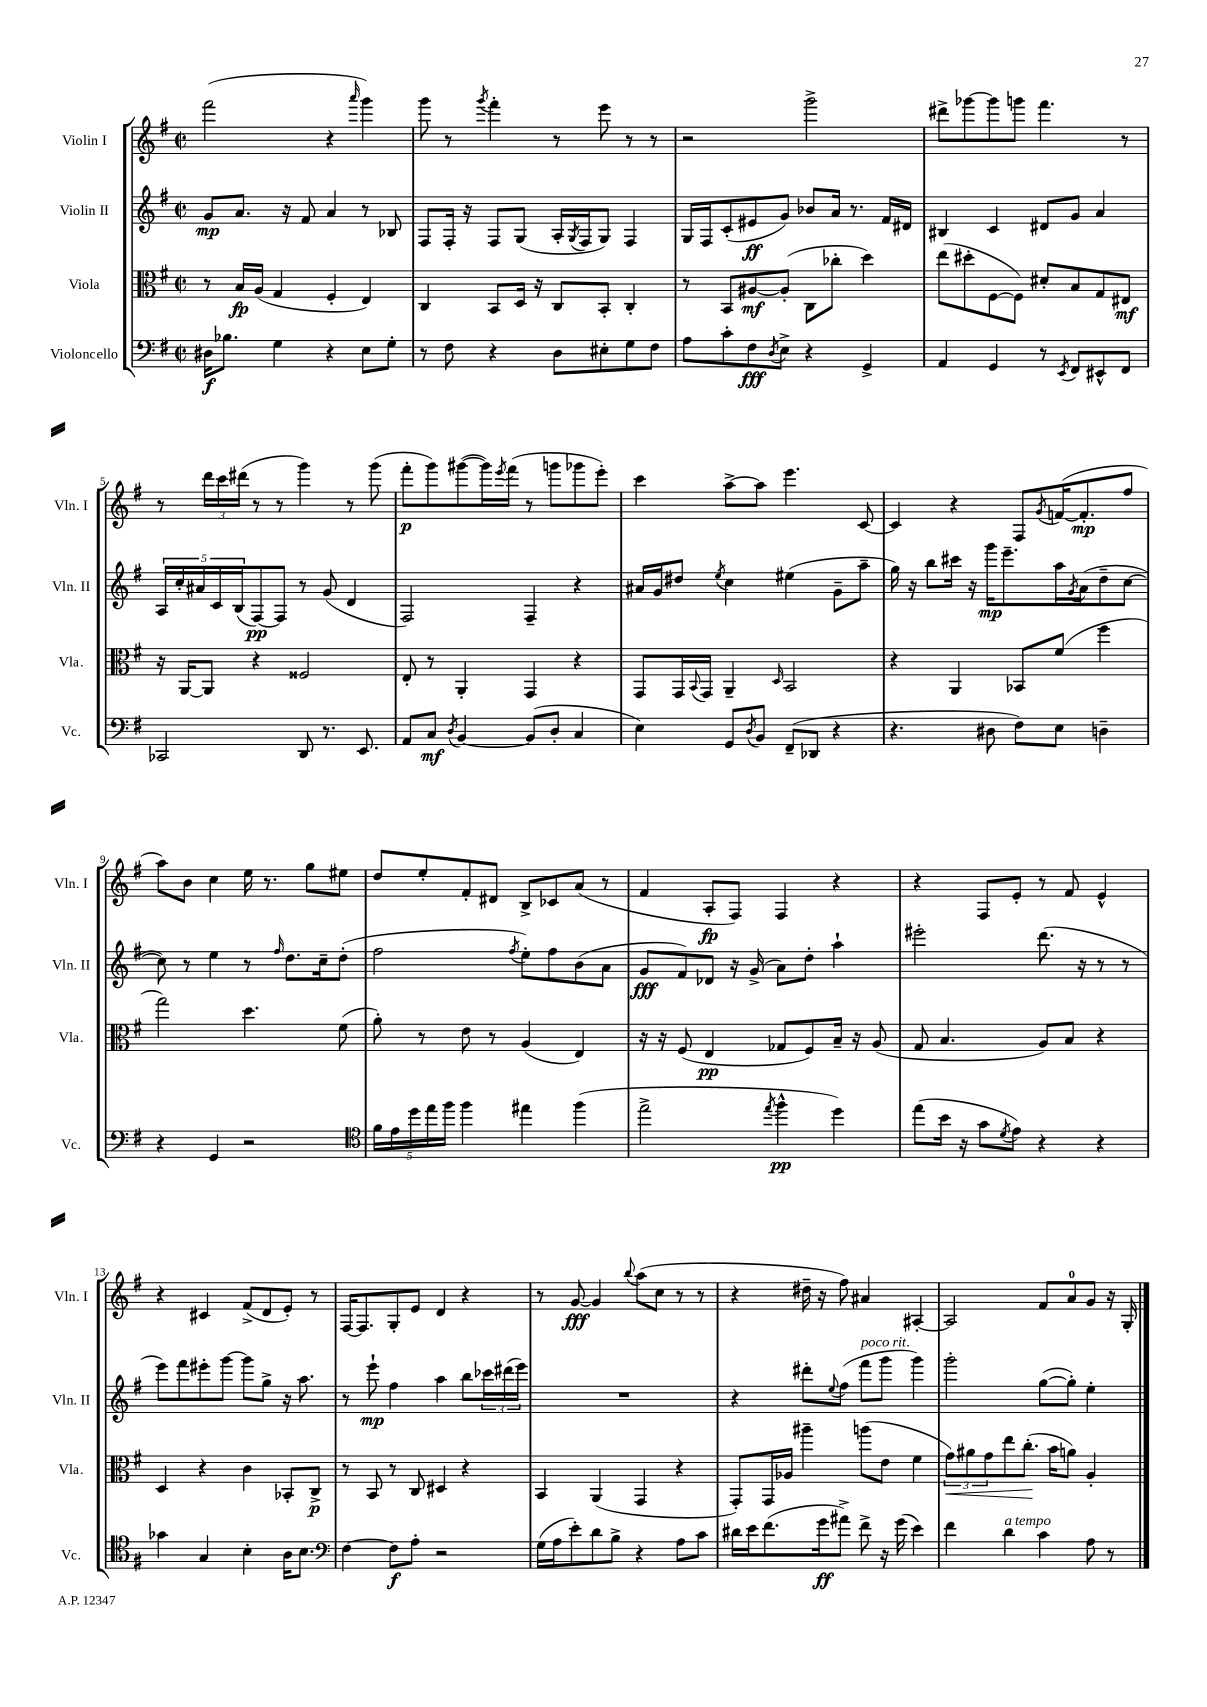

**kern	**kern	**kern	**kern
*staff4	*staff3	*staff2	*staff1
*clefF4	*clefC3	*clefG2	*clefG2
*k[f#]	*k[f#]	*k[f#]	*k[f#]
*M2/2	*M2/2	*M2/2	*M2/2
*met(c|)	*met(c|)	*met(c|)	*met(c|)
16D#\LK	8r	8g/L	(2fff#\
8.B-\J	.	.	.
.	16B/LL	8.a/J	.
.	(16A/JJ	.	.
4G\	4G/	.	.
.	.	16r	.
.	.	8f#/	.
4r	4F#'/	4a/	4r
.	.	.	16qqaaa/
8E\L	4E/)	8r	4ggg\)
8G'\J	.	8B-/	.
=	=	=	=
8r	4C/	8F#/L	8ggg\
8F#\	.	16F#'/Jk	8r
.	.	16r	.
.	.	.	8qggg/
4r	8BB/L	8F#/L	4fff#'\
.	16D/Jk	(8G/J	.
.	16r	.	.
8D\L	8C/L	16A'/LL	8r
.	.	8qG/	.
.	.	16F#/J	.
8E#'\	8BB'/J	8G/J)	8eee\
8G\	4C'/	4F#/	8r
8F#\J	.	.	8r
=	=	=	=
8A\L	8r	16G/LL	2r
.	.	16F#/J	.
8c'\	8BB/L	(8c'/	.
8F#\	[8A#/	8e#/	.
8qD/	.	.	.
8E^\J	(8A#'/]J	8g/J)	.
4r	8C\L	8b-/L	2ggg^\
.	8cc-'\J	16a/Jk	.
.	.	8.r	.
4GG^/	4dd\)	.	.
.	.	16f#/LL	.
.	.	16d#/JJ	.
=	=	=	=
4AA/	(8ee\L	4B#/	8ddd#^\L
.	8dd#'\	.	[8ggg-\
4GG/	[8F#\	4c/	8ggg-\]
.	8F#\]J)	.	8ggg\J
8r	8d#'/L	8d#/L	4.fff#\
8qEE/	.	.	.
8FF#/L	8B/	8g/J	.
8EE#^^/	8G/	4a/	.
8FF#/J	8E#/J	.	8r
=	=	=	=
2CC-/	16r	20A/LL	8r
.	.	20cc'/	.
.	[16AA/LK	.	.
.	.	20a#/	.
.	8AA/]J	.	24ddd\LL
.	.	20c/	.
.	.	.	24ccc\
.	.	(20B/J	.
.	.	.	(24ddd#\JJ
.	4r	[8F#/)	8r
.	.	8F#/]J	8r
8DD/	2F##/	8r	4ggg\)
8.r	.	(8g/	.
.	.	4d/	8r
8.EE/	.	.	.
.	.	.	(8ggg\
=	=	=	=
8AA/L	8E'/	2F#/)	8fff#'\L
8C/J	8r	.	8ggg\)
8qD/	.	.	.
[4BB/	4AA'/	.	([8ggg#\
.	.	.	16ggg#\]L)
.	.	.	8qeee/
.	.	.	(16fff#\JJ
(8BB/]L	4GG/	4F#~/	8r
8D'/J	.	.	8ggg\L
4C/	4r	4r	8ggg-\
.	.	.	8eee'\J)
=	=	=	=
4E\)	8GG/L	16a#/LL	4ccc\
.	.	16g/J	.
.	16GG/L	8dd#/J	.
.	8qqBB/	.	.
.	16GG/JJ	.	.
.	.	8qee/	.
8GG/L	4AA~/	4cc\	[8aa^\L
8qD/	.	.	.
8BB/J	.	.	8aa\]J
.	16qqD/	.	.
(8FF#~/L	2BB/	(4ee#\	4.eee\
8DD-/J	.	.	.
4r	.	8g~\L	.
.	.	8aa~\J	[8c/
=	=	=	=
4.r	4r	16gg\)	4c/]
.	.	16r	.
.	.	8bb\L	.
.	4AA/	16ccc#\Jk	4r
.	.	16r	.
8D#\	.	16ggg\LK	.
.	.	8.eee~\	.
8F#\L)	8BB-/L	.	8F#/L
.	.	.	8qg/
8E\J	(8f#/J	16aa\L	([16f/K
.	.	8qg/	.
.	.	(16a\J	8.f'/]
4D~\	4ff#\	8dd~\	.
.	.	[8cc\J	8ff#/J
=	=	=	=
4r	2gg\)	8cc\])	8aa\L)
.	.	8r	8b\J
4GG/	.	4ee\	4cc\
2r	4.dd\	8r	16ee\
.	.	.	8.r
.	.	16qqff#/	.
.	.	8.dd\L	.
.	.	.	8gg\L
.	.	16cc~\k	.
.	(8f#\	(8dd'\J	8ee#\J
=	=	=	=
*clefC4	*	*	*
20f#\LL	8a'\)	2ff#\	8dd/L
20e\	.	.	.
20dd\	.	.	.
.	8r	.	8ee'/
20ee\	.	.	.
20ff#\JJ	.	.	.
4ff#\	8e\	.	8f#'/
.	8r	.	8d#/J
.	.	8qff#/	.
4ee#\	(4A/	8ee'\L)	8B^/L
.	.	8ff#\	8c-/
(4ff#\	4E/)	(8b\	(8a/J
.	.	8a\J	8r
=	=	=	=
2ee^\	16r	8g/L	4f#/
.	16r	.	.
.	(8F#/	8f#/)	.
.	4E/	8d-/J	8A'/L
.	.	16r	8F#/J)
.	.	(16g^/	.
8qee/	.	.	.
4ff#^^\	8G-/L	8a\L)	4F#/
.	8F#/)	8dd'\J	.
4dd\)	16B~/Jk	4aa`\	4r
.	16r	.	.
.	(8A/	.	.
=	=	=	=
(8ee\L	8G/	2eee#'\	4r
16b\Jk	4.B/	.	.
16r	.	.	.
8g\L	.	.	8F#/L
8qd/	.	.	.
8e\J)	.	.	8e'/J
4r	8A/L)	(8.ddd\	8r
.	8B/J	.	8f#/
.	.	16r	.
4r	4r	8r	4e^^/
.	.	8r	.
=	=	=	=
4g-\	4D/	8eee\L)	4r
.	.	8fff#\	.
4G/	4r	8eee#'\	4c#/
.	.	[8ggg\J	.
4B'\	4c\	8ggg\]L	(8f#^/L
.	.	8gg^\J	8d/
16A\LK	8BB-'/L	16r	8e'/J)
8.B\J	.	8.aa\	.
.	8C^/J	.	8r
=	=	=	=
*clefF4	*	*	*
[4F#\	8r	8r	[16F#/LK
.	.	.	8.F#/]
.	8BB/	8eee`\	.
8F#\]L	8r	4ff#\	8G'/
8A'\J	8C/	.	8e/J
2r	4D#/	4aa\	4d/
.	4r	8bb\L	4r
.	.	24ccc-\L	.
.	.	(24ddd#\	.
.	.	24eee\JJ)	.
=	=	=	=
(16G\LL	4BB/	1r	8r
16A\J	.	.	.
8e'\)	.	.	[8g/
8d\	(4AA/	.	4g/]
8B^\J	.	.	.
.	.	.	8qqbb/
4r	4GG/	.	(8aa\L
.	.	.	8cc\J
8A\L	4r	.	8r
8c\J	.	.	8r
=	=	=	=
16d#\LL	8GG'/L)	4r	4r
16e\J	.	.	.
(8.f#\	16GG/L	.	.
.	16A-/JJ	.	.
.	4aa#~\	8ddd#'\L	16dd#~\
16g\k	.	.	16r
.	.	8qqee/	.
8a#^\J)	.	(8ff#\J	8ff#\)
8f#^\	(8aa\L	8fff#\L	4a#/
16r	8e\J	8ggg\J	.
(16g\	.	.	.
4e\)	4f#\	4ggg\)	[4A#'/
=	=	=	=
4f#\	12g\L)	2ggg'\	2A#/]
.	12a#\	.	.
.	12g\	.	.
4d\	8ee\	.	.
.	(8.cc'\J	.	.
4c\	.	([8gg\L	8f#/L
.	16b\LK	.	.
.	8a\J)	8gg'\]J)	8a/
8A\	4A'/	4ee'\	8g/J
8r	.	.	16r
.	.	.	16G'/
==	==	==	==
*-	*-	*-	*-
